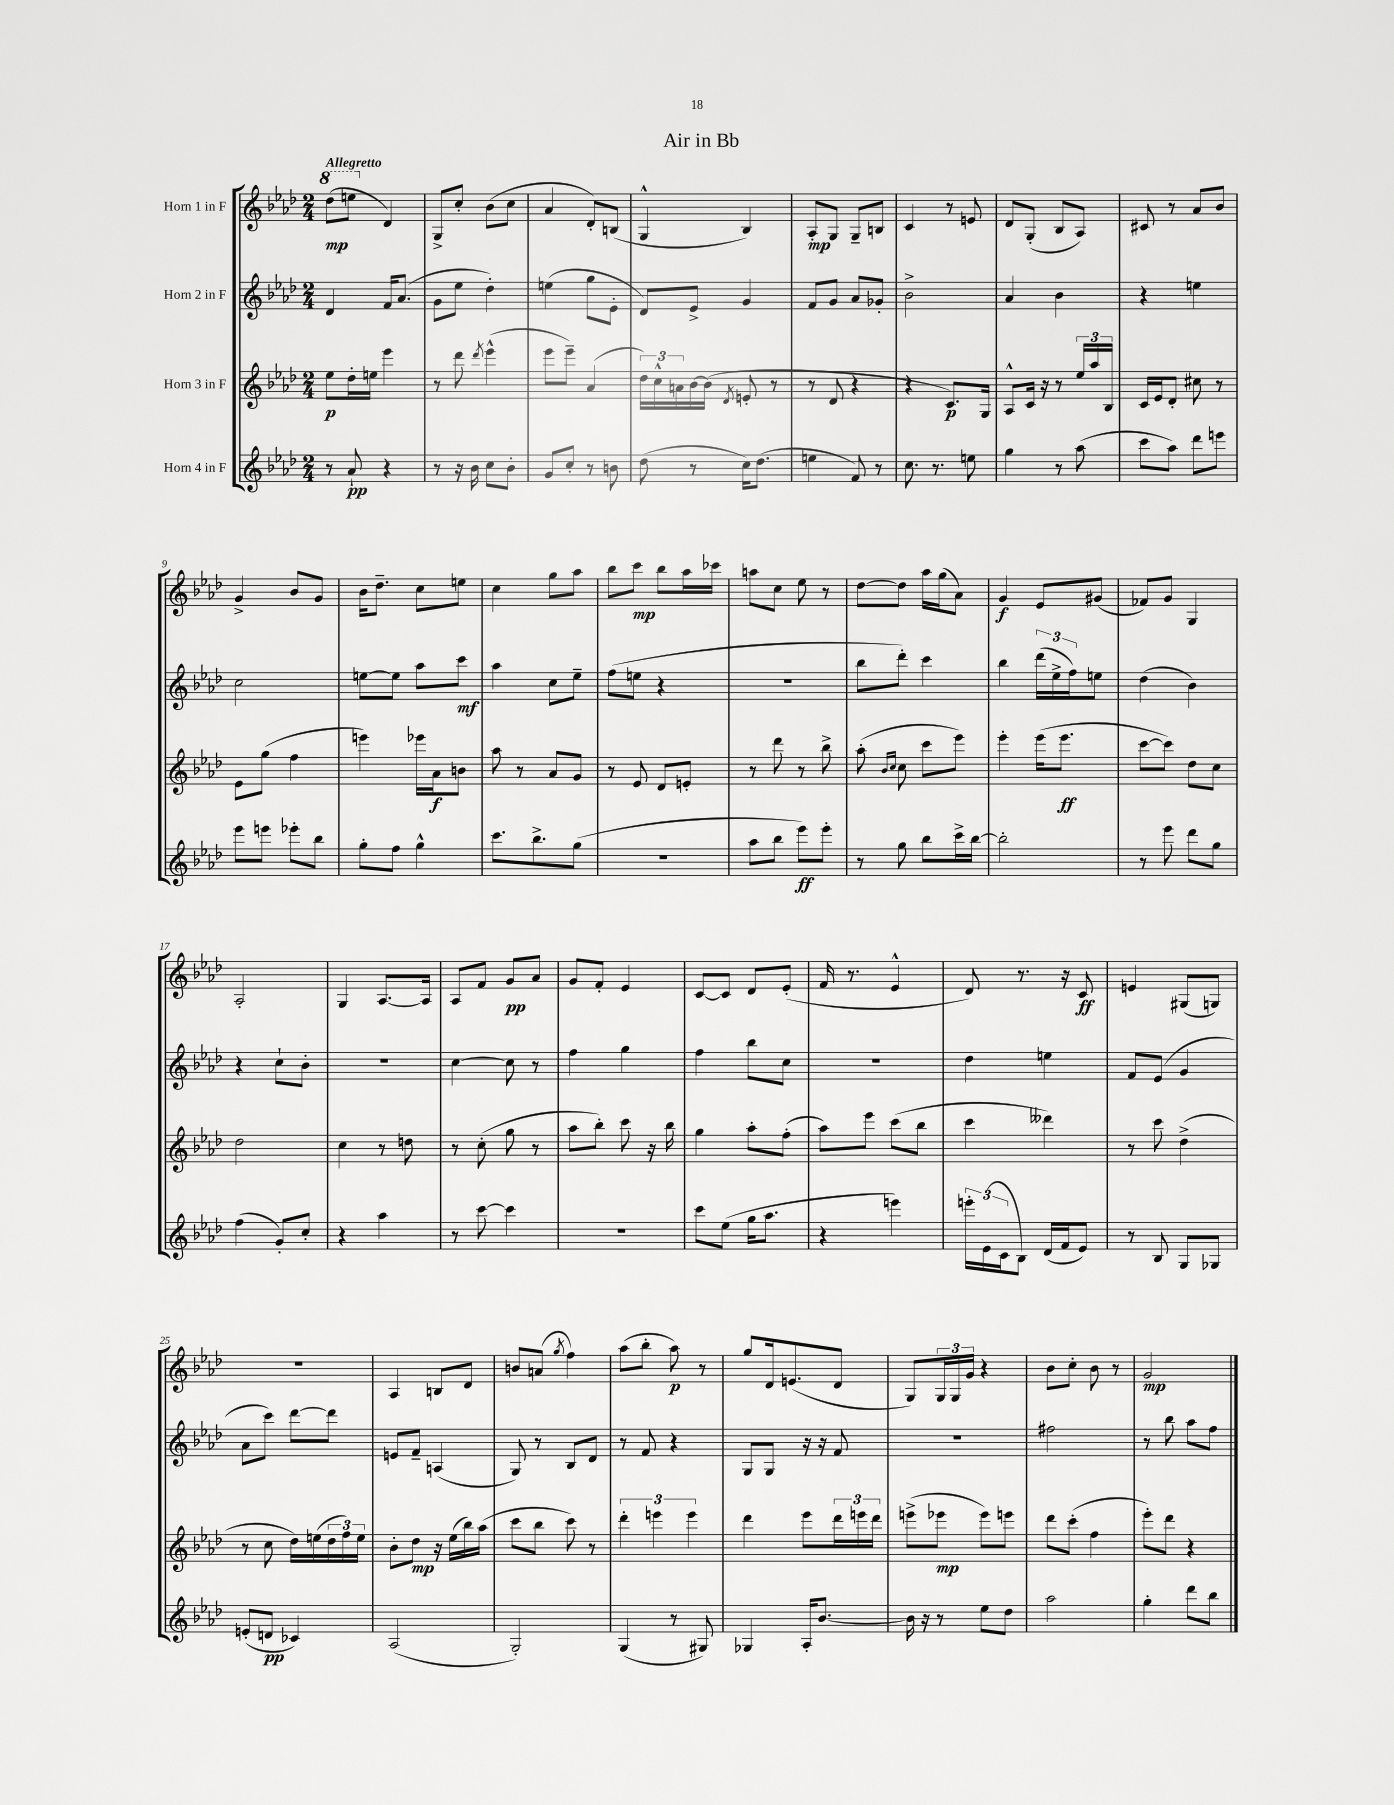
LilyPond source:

\header { title = "Air in Bb" }
<<
\new StaffGroup <<
\new Staff = "s0" \with { instrumentName = "Horn 1 in F" } {
    \clef treble \key aes \major \numericTimeSignature \time 2/4 \tempo "Allegretto"
    \ottava #1 des'''8\mp( e'''8 \ottava #0 des'4) |
    g8-> c''8-. bes'8( c''8 |
    aes'4 des'8-.) b8( |
    g4-^ bes4) |
    aes8-.\mp g8 g8-- b8 |
    c'4 r8 e'8 |
    des'8 g8-.( bes8 aes8) |
    cis'8 r8 aes'8 bes'8 |
    g'4-> bes'8 g'8 |
    bes'16 des''8.-- c''8 e''8 |
    c''4 g''8 aes''8 |
    bes''8 c'''8\mp bes''8 aes''16 ces'''16 |
    a''8 c''8 ees''8 r8 |
    des''8~ des''8 aes''16 g''16( aes'8) |
    g'4\f ees'8 gis'8( |
    fes'8) g'8 g4 |
    aes2-. |
    g4 aes8.~ aes16 |
    aes8 f'8 g'8\pp aes'8 |
    g'8 f'8-. ees'4 |
    c'8~ c'8 des'8 ees'8-.( |
    f'16 r8. ees'4-^ |
    des'8) r8. r16 c'8\ff |
    e'4 gis8( g8) |
    r2 |
    aes4 b8 des'8 |
    b'8 a'8( \acciaccatura { g''8 } f''4) |
    aes''8( bes''8-. aes''8\p) r8 |
    g''8 des'16 e'8.( des'8 |
    g8) \tuplet 3/2 { g16 g16 g'16 } r4 |
    bes'8 c''8-. bes'8 r8 |
    g'2\mp \bar "|." |
}
\new Staff = "s1" \with { instrumentName = "Horn 2 in F" } {
    \clef treble \key aes \major \numericTimeSignature \time 2/4
    des'4 f'16 aes'8.( |
    g'8 ees''8 des''4-.) |
    e''4( g''8 ees'8-. |
    des'8) ees'8-> g'4 |
    f'8 g'8 aes'8 ges'8-. |
    bes'2-> |
    aes'4 bes'4 |
    r4 e''4 |
    c''2 |
    e''8~ e''8 aes''8 c'''8\mf |
    aes''4 c''8 ees''8-- |
    f''8( e''8 r4 |
    R2 |
    bes''8 des'''8-.) c'''4 |
    bes''4 \tuplet 3/2 { des'''16( ees''16-> f''16) } e''8 |
    des''4( bes'4) |
    r4 c''8-! bes'8-. |
    R2 |
    c''4~ c''8 r8 |
    f''4 g''4 |
    f''4 bes''8 c''8 |
    R2 |
    des''4 e''4 |
    f'8 ees'8( g'4 |
    aes'8 c'''8) des'''8~ des'''8 |
    e'8 f'8-- a4( |
    g8) r8 bes8 des'8 |
    r8 f'8 r4 |
    g8 g8 r16 r16 f'8 |
    R2 |
    fis''2 |
    r8 bes''8 aes''8 f''8 \bar "|." |
}
\new Staff = "s2" \with { instrumentName = "Horn 3 in F" } {
    \clef treble \key aes \major \numericTimeSignature \time 2/4
    ees''8\p des''16-. e''16 ees'''4 |
    r8 des'''8 \acciaccatura { des'''8 } ees'''4-^( |
    ees'''8 ees'''8--) aes'4( |
    \tuplet 3/2 { des''16) c''16-^ a'16 } bes'16~ bes'16( \acciaccatura { des'8 } e'8-. r8 |
    r8 des'8 r4 |
    r4 c'8.\p) g16 |
    aes8-^ c'16 r16 r8 \tuplet 3/2 { ees''16 aes''16 bes16 } |
    c'16 ees'16 des'8-. cis''8 r8 |
    ees'8 g''8( f''4 |
    e'''4) ees'''16 aes'16\f b'8 |
    aes''8 r8 aes'8 g'8 |
    r8 ees'8 des'8 e'8-. |
    r8 des'''8 r8 bes''8-> |
    aes''8-.( \grace { bes'16 c''16 } c''8 c'''8 ees'''8) |
    ees'''4-. ees'''16( ees'''8.\ff |
    c'''8~ c'''8) des''8 c''8 |
    des''2 |
    c''4 r8 d''8 |
    r8 c''8-.( g''8 r8 |
    aes''8 bes''8-.) c'''8 r16 bes''16 |
    g''4 aes''8-. f''8-.( |
    aes''8) ees'''8 c'''8( bes''8 |
    c'''4 deses'''4) |
    r8 c'''8 des''4->( |
    r8 c''8 des''16) e''16( \tuplet 3/2 { des''16 f''16) e''16 } |
    bes'8-. des''8\mp r16 ees''16( bes''16) aes''16( |
    c'''8 bes''8 c'''8) r8 |
    \tuplet 3/2 { des'''4-. e'''4 e'''4 } |
    des'''4 ees'''8 \tuplet 3/2 { des'''16 e'''16 des'''16 } |
    e'''8->( ees'''8\mp ees'''8) e'''8 |
    des'''8 c'''8-.( f''4 |
    ees'''8-.) des'''8 r4 \bar "|." |
}
\new Staff = "s3" \with { instrumentName = "Horn 4 in F" } {
    \clef treble \key aes \major \numericTimeSignature \time 2/4
    r8 aes'8-!\pp r4 |
    r8 r16 bes'16 c''8 bes'8-. |
    g'8 c''8-. r8 b'8 |
    des''8( r8 c''16) des''8.( |
    e''4 f'8) r8 |
    c''8. r8. e''8 |
    g''4 r8 aes''8( |
    c'''8 aes''8) des'''8 e'''8 |
    ees'''8 e'''8 ees'''8-. bes''8 |
    g''8-. f''8 g''4-^ |
    c'''8. bes''8.-> g''8( |
    R2 |
    aes''8 bes''8 ees'''8\ff) ees'''8-. |
    r8 g''8 bes''8 c'''16-> bes''16~ |
    bes''2-. |
    r8 ees'''8 des'''8 g''8 |
    f''4( g'8-.) c''8-. |
    r4 aes''4 |
    r8 c'''8~ c'''4 |
    R2 |
    c'''8 ees''8( g''16 aes''8. |
    r4 e'''4) |
    \tuplet 3/2 { e'''16-. ees'16( c'16 } bes8) des'16( f'16 ees'8) |
    r8 bes8 g8 ges8 |
    e'8-.( d'8\pp ces'4) |
    aes2( |
    g2-.) |
    g4( r8 gis8) |
    ges4 aes16-. bes'8.~ |
    bes'16 r16 r8 ees''8 des''8 |
    aes''2 |
    g''4-. des'''8 bes''8 \bar "|." |
}
>>
>>
